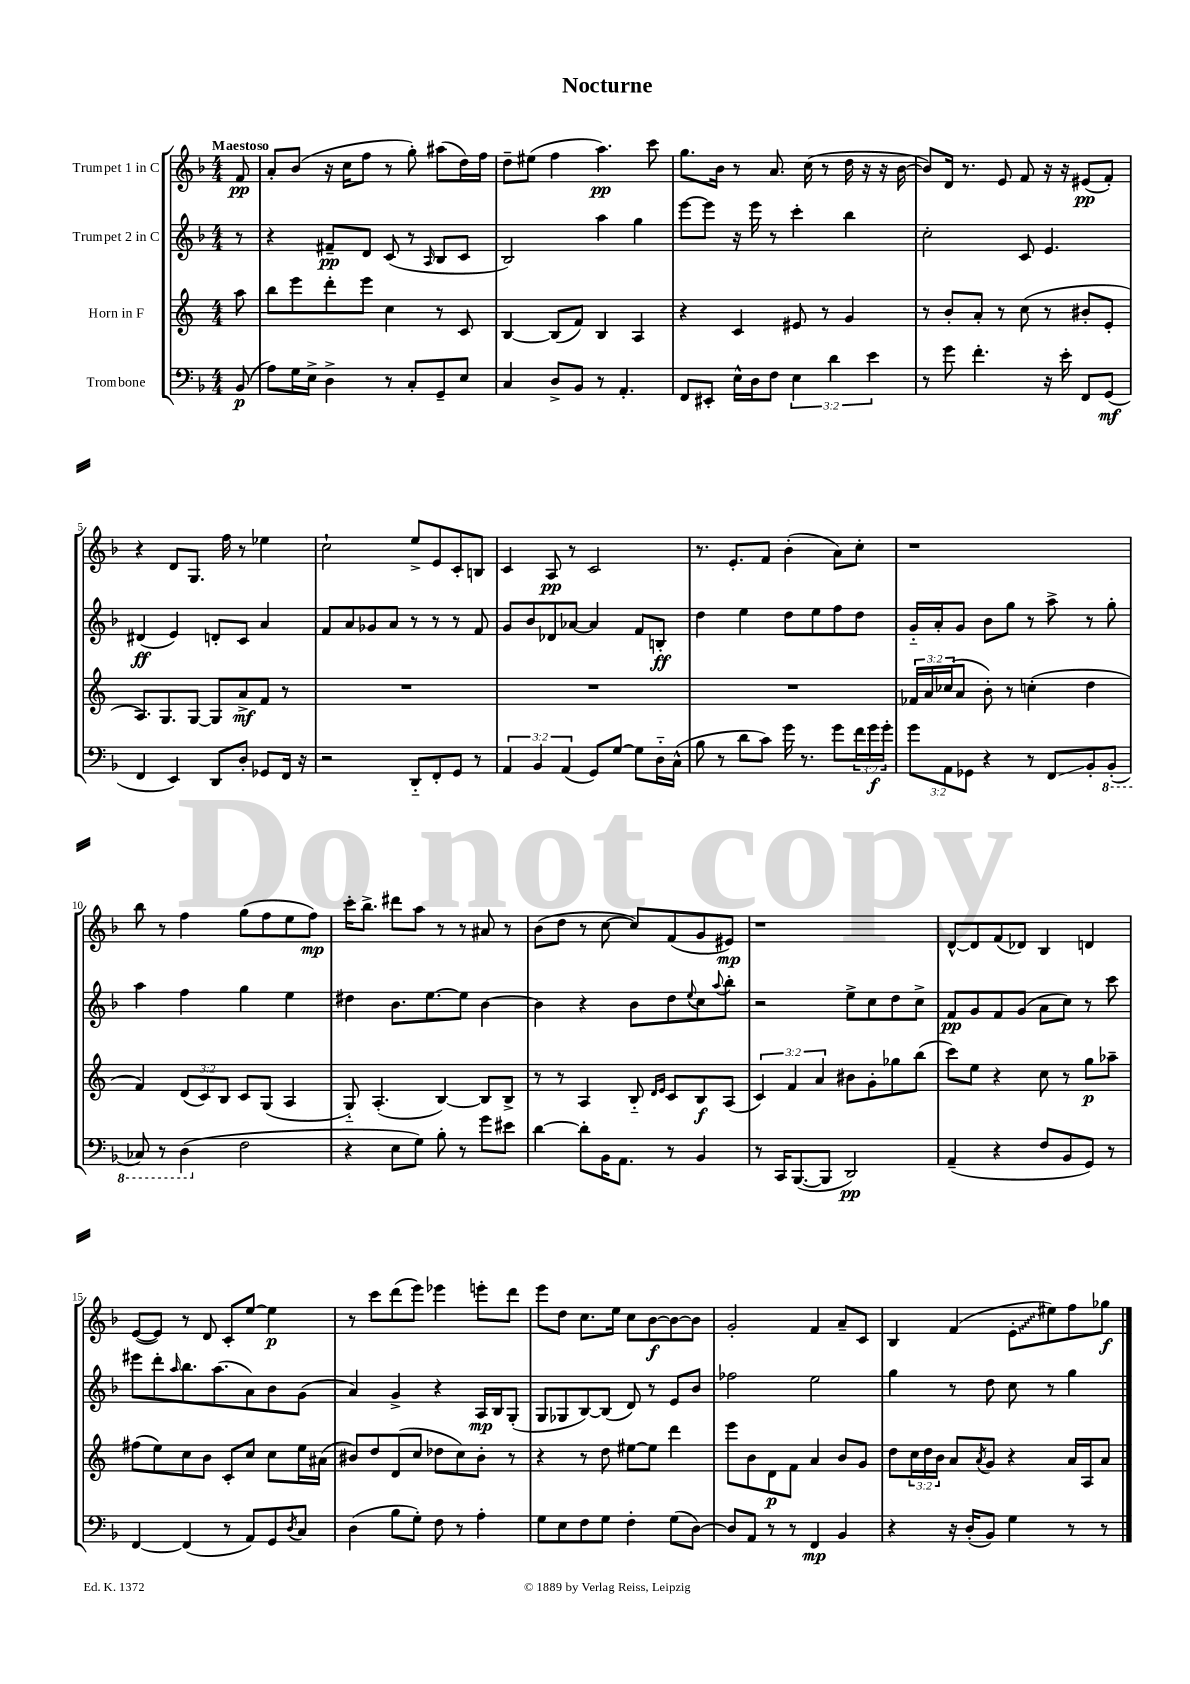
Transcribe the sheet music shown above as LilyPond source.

\header { title = "Nocturne" }
<<
\new StaffGroup <<
\new Staff = "s0" \with { instrumentName = "Trumpet 1 in C" } {
    \clef treble \key f \major \numericTimeSignature \time 4/4 \partial 8 \tempo "Maestoso"
    f'8\pp |
    a'8-. bes'8( r16 c''16 f''8 r8 g''8-.) ais''8( d''16) f''16 |
    d''8-- eis''8( f''4 a''4.\pp) c'''8 |
    g''8. bes'16 r8 a'8. c''16( r8 d''16 r16 r16 bes'16~ |
    bes'8) d'16 r8. e'8 f'8 r16 r16 eis'8\pp( f'8-.) |
    r4 d'8 g8. f''16 r8 ees''4 |
    c''2-! e''8-> e'8 c'8-. b8 |
    c'4 a8\pp r8 c'2 |
    r8. e'8.-. f'8 bes'4-.( a'8) c''8-. |
    r1 |
    bes''8 r8 f''4 g''8( f''8 e''8 f''8\mp) |
    c'''16-. bes''8.-> dis'''8 a''8 r8 r8 ais'8 r8 |
    bes'8( d''8 r8 c''8~ c''8) f'8( g'8 eis'8\mp) |
    r1 |
    d'8~-^ d'8 f'8( des'8) bes4 d'4 |
    e'8~( e'8) r8 d'8 c'8-. e''8~ e''4\p |
    r8 c'''8 d'''8( e'''8) ees'''4 e'''8-. d'''8 |
    e'''8 d''8 c''8. e''16 c''8 bes'8~\f bes'8~ bes'8 |
    g'2-. f'4 a'8-- c'8 |
    bes4 f'4( \once \override Glissando.style = #'zigzag e'8-.\glissando eis''8) f''8 ges''8\f \bar "|." |
}
\new Staff = "s1" \with { instrumentName = "Trumpet 2 in C" } {
    \clef treble \key f \major \numericTimeSignature \time 4/4 \partial 8
    r8 |
    r4 fis'8--\pp d'8 c'8( r8 \grace { a16 } bes8 c'8 |
    bes2) a''4 g''4 |
    e'''8~ e'''8 r16 e'''16 r8 c'''4-. bes''4 |
    c''2-. c'8 e'4. |
    dis'4\ff( e'4) d'8-. c'8 a'4 |
    f'8 a'8 ges'8 a'8 r8 r8 r8 f'8 |
    g'8 bes'8 des'8 aes'8~ aes'4 f'8 b8-.\ff |
    d''4 e''4 d''8 e''8 f''8 d''8 |
    g'16-_ a'16-. g'8 bes'8 g''8 r8 a''8-> r8 g''8-. |
    a''4 f''4 g''4 e''4 |
    dis''4 bes'8. e''8.~ e''8 bes'4~ |
    bes'4 r4 bes'8 d''8 \appoggiatura { e''8 } c''8 \appoggiatura { a''8 } bes''8-. |
    r2 e''8-> c''8 d''8 c''8-> |
    f'8\pp g'8 f'8 g'8( a'8 c''8) r8 c'''8 |
    eis'''8 d'''8-. \grace { a''16 } bes''8. a''8.( a'8) bes'8 g'8( |
    a'4) g'4-> r4 a16\mp bes16 g8-.( |
    g8 ges8 bes8~) bes8( d'8) r8 e'8 bes'8 |
    fes''2 e''2 |
    g''4 r8 d''8 c''8 r8 g''4 \bar "|." |
}
\new Staff = "s2" \with { instrumentName = "Horn in F" } {
    \clef treble \key c \major \numericTimeSignature \time 4/4 \override Staff.TupletNumber.text = #tuplet-number::calc-fraction-text \partial 8
    a''8 |
    b''8 e'''8 d'''8-. e'''8 c''4 r8 c'8 |
    b4~ b8( f'8) b4 a4 |
    r4 c'4 eis'8 r8 g'4 |
    r8 b'8-. a'8-. r8 c''8( r8 bis'8-. e'8-. |
    a8.) g8. g8~ g8 a'8->\mf f'8 r8 |
    R1 |
    R1 |
    R1 |
    \tuplet 3/2 { fes'16 a'16 ces''16( } a'8 b'8-.) r8 c''4-.( d''4 |
    f'4) \tuplet 3/2 { d'8( c'8) b8 } c'8 g8( a4 |
    g8-_) a4.-.( b4~) b8 b8-> |
    r8 r8 a4 b8-_ \grace { d'16 e'16 } c'8 b8\f a8( |
    \tuplet 3/2 { c'4) f'4 a'4 } bis'8 g'8-. ges''8 b''8( |
    c'''8) e''8 r4 c''8 r8 g''8\p aes''8-- |
    fis''8( e''8) c''8 b'8 c'8-. c''8 c''8 e''16 ais'16( |
    bis'8) d''8 d'8( c''8 des''8 c''8) bis'8-. r8 |
    r4 r8 d''8 eis''8~ eis''8 d'''4 |
    e'''8 b'8 d'8\p f'8 a'4 b'8 g'8 |
    d''8 \tuplet 3/2 { c''16 d''16 b'16 } a'8 \acciaccatura { a'8 } g'8 r4 a'16 a16 a'8 \bar "|." |
}
\new Staff = "s3" \with { instrumentName = "Trombone" } {
    \clef bass \key f \major \numericTimeSignature \time 4/4 \override Staff.TupletNumber.text = #tuplet-number::calc-fraction-text \partial 8
    bes,8\p( |
    a8) g16 e16-> d4-> r8 c8-. g,8-- e8 |
    c4 d8-> bes,8 r8 a,4.-. |
    f,8 eis,8-. e16-^ d16 f8 \tuplet 3/2 { e4 d'4 e'4 } |
    r8 g'8 f'4.-. r16 e'16-. f,8 g,8\mf( |
    f,4 e,4) d,8 d8-. ges,8 f,16 r16 |
    r2 d,8-_ f,8-. g,8 r8 |
    \tuplet 3/2 { a,4 bes,4 a,4( } g,8) g8~ g8 d16-_ c16-^( |
    bes8 r8 d'8 c'8) g'16 r8. g'8 \tuplet 3/2 { f'16 g'16\f g'16-. } |
    \tuplet 3/2 { g'8 a,8 ges,8 } r4 r8 f,8\glissando bes,8-. \ottava #-1 bes,,8-.( |
    ces,8) r8 d,4( \ottava #0 f2 |
    r4 e8 g8) bes8-. r8 g'8 eis'8 |
    d'4~ d'8-. bes,16 a,8. r8 bes,4 |
    r8 c,16 bes,,8.~( bes,,8 d,2\pp) |
    a,4--( r4 f8 bes,8 g,8) r8 |
    f,4~ f,4( r8 a,8) g,8 \acciaccatura { d8 } c8 |
    d4( bes8 g8-.) f8 r8 a4-. |
    g8 e8 f8 g8 f4-. g8( d8~) |
    d8 a,8 r8 r8 f,4\mp bes,4 |
    r4 r16 d16-.( bes,8) g4 r8 r8 \bar "|." |
}
>>
>>
